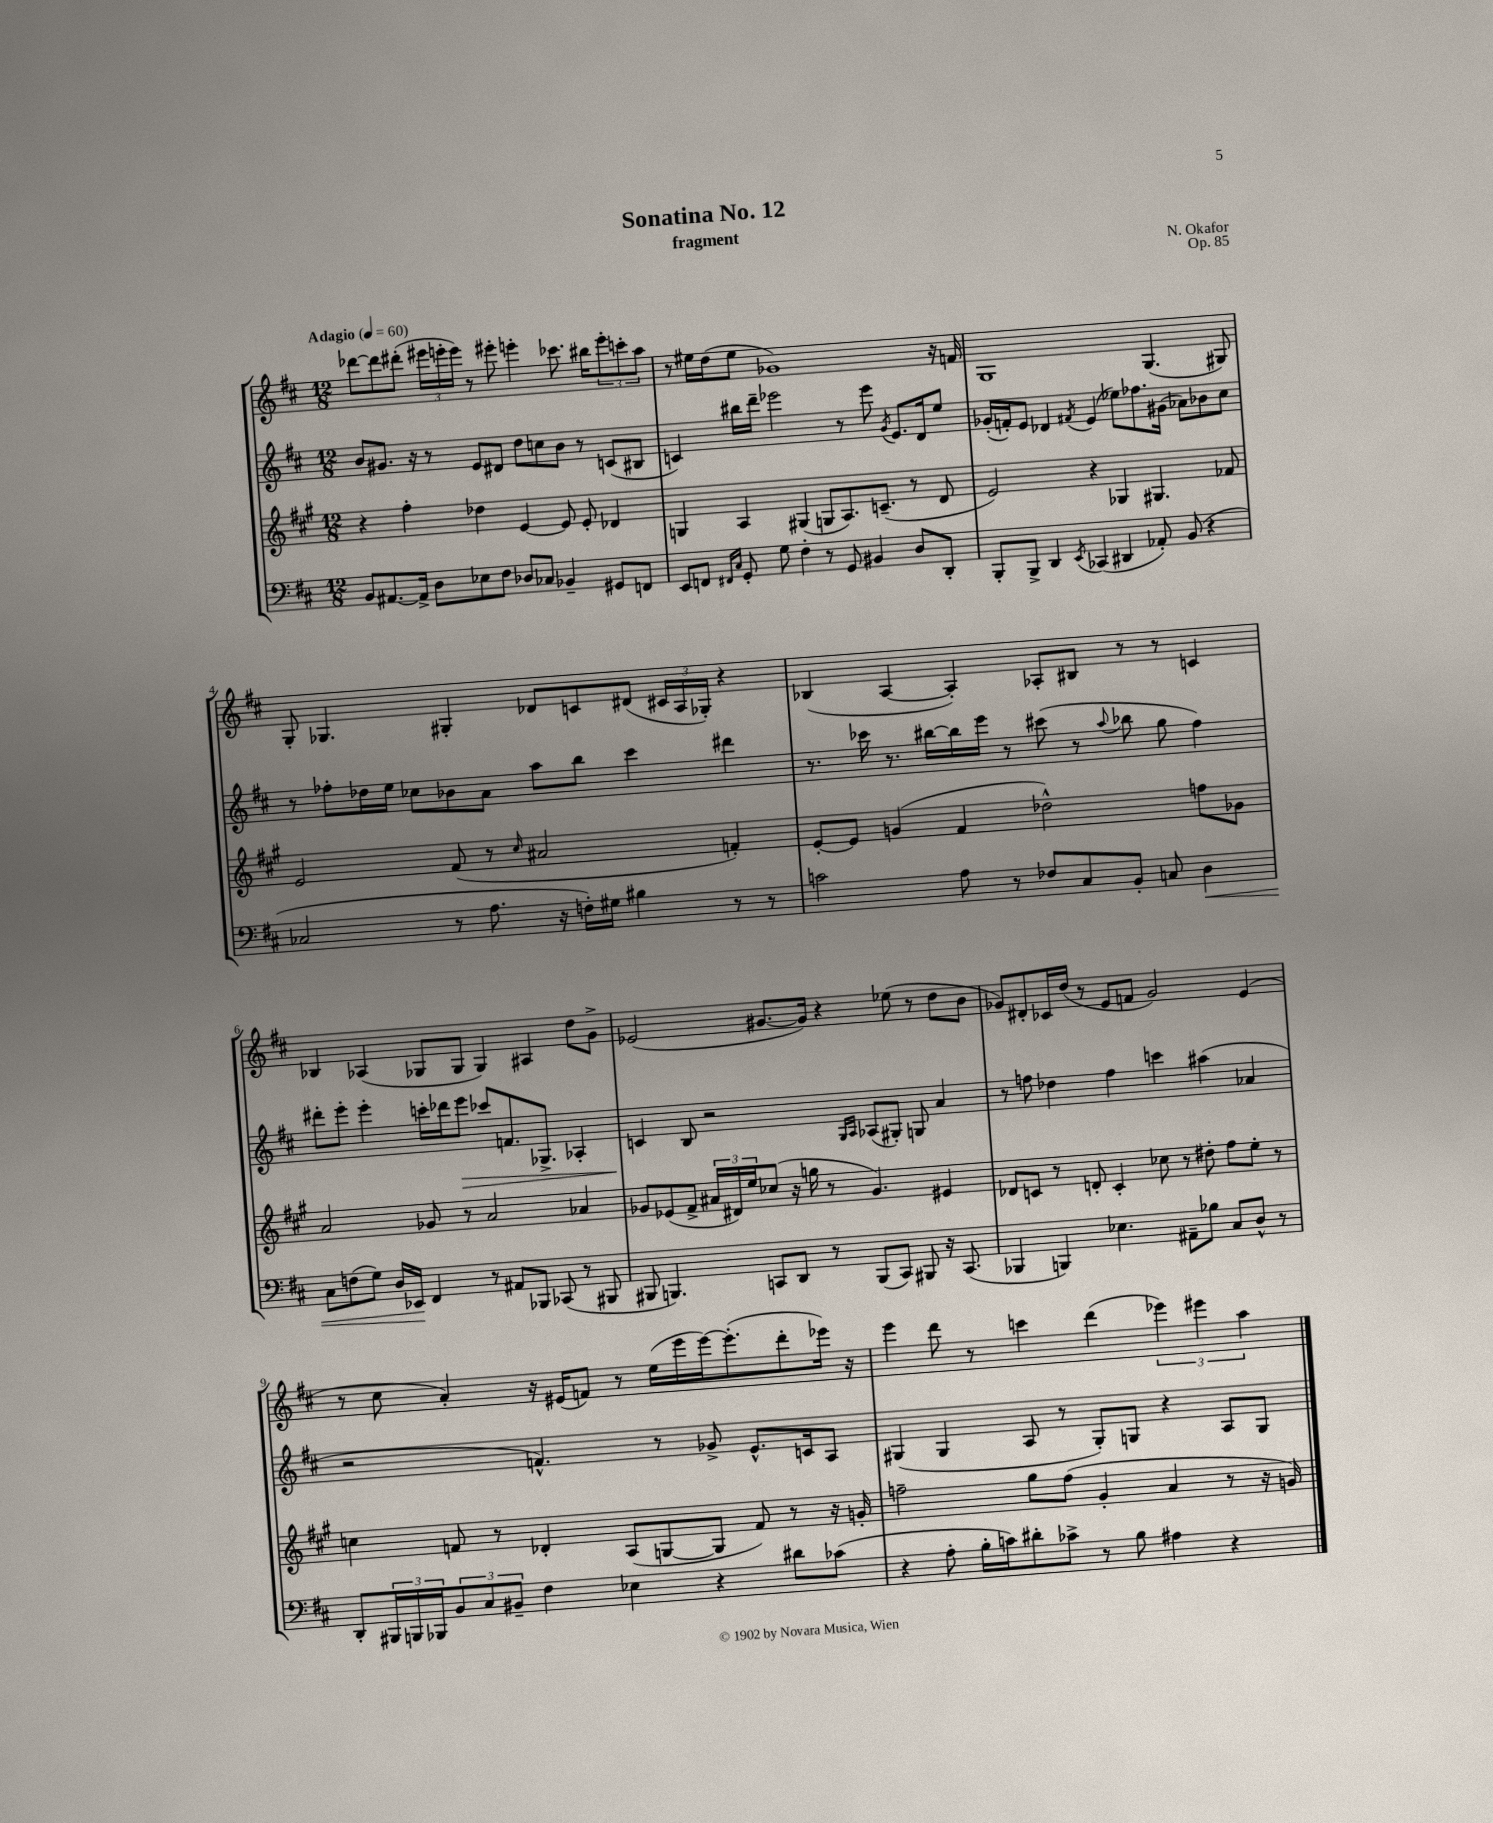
\header { title = "Sonatina No. 12" composer = "N. Okafor" subtitle = "fragment" opus = "Op. 85" }
<<
\new StaffGroup <<
\new Staff = "s0" {
    \clef treble \key d \major \numericTimeSignature \time 12/8 \tempo "Adagio" 4 = 60
    des'''8~ des'''8 dis'''8-.( \tuplet 3/2 { eis'''16 e'''16-. e'''16) } r8 eis'''8-. e'''4-. ces'''8. bis''16 \tuplet 3/2 { e'''8-. c'''8-. a''8 } |
    r8 eis''16 d''16( eis''8 ges'1) r16 f'16 |
    g1 g4.( gis8) |
    g8-. ges4. gis4-. des'8 c'8 dis'8( \tuplet 3/2 { cis'16 a16 ges16-.) } r4 |
    bes4( a4~ a4-.) aes8-. bis8 r8 r8 c'4 |
    bes4 aes4( ges8 ges8 ges4) ais4 d''8 g'8-> |
    ees'2( gis'8.~ gis'16) r4 ees''8( r8 d''8 b'8 |
    ges'8) dis'8-. ces'16 d''16( r8 e'8 f'8 ges'2) e'4( |
    r8 cis''8 a'4-.) r16 eis'16( f'8) r8 e''16( e'''16 e'''16~) e'''8.-.( d'''8-. ees'''16) r16 |
    e'''4 d'''8 r8 c'''4 d'''4( \tuplet 3/2 { ees'''4) eis'''4 a''4 } \bar "|." |
}
\new Staff = "s1" {
    \clef treble \key d \major \numericTimeSignature \time 12/8
    b'8 gis'8. r16 r8 e'8 dis'8 d''8 c''8 b'8 r8 c'8( bis8 |
    c'4) bis''16 d'''16-- ees'''2 r8 ees'''8 \acciaccatura { g'8 } e'8. d'16 e''8 |
    ges'16-.( f'16-.) e'8 des'4 \acciaccatura { fis'8 } e'4( ees''8) fes''8. gis'16( aes'8) bes'8 cis''8 |
    r8 fes''8-. des''16 e''16 ces''8 bes'8 a'8 a''8 b''8 cis'''4 dis'''4 |
    r8. ces'''16 r8. bis''16~ bis''16 e'''16 r8 cis'''8( r8 \appoggiatura { a''8 } bes''8 g''8 fis''4) |
    dis'''8-. e'''8-. e'''4-. c'''16-. des'''16 e'''8\> ces'''8 f'8. ges8.-> aes4-. |
    c'4\! b8 r2 \grace { g16 a16 } aes8( gis8-.) g8 a'4 |
    r8 f''8 des''4 f''4 c'''4 ais''4( aes'4 |
    r2 f'4.-^) r8 ges'8-> e'8.-^ c'16 a8 |
    gis4( gis4 a8 r8 gis8-.) g8 r4 a8 g8 \bar "|." |
}
\new Staff = "s2" {
    \clef treble \key a \major \numericTimeSignature \time 12/8
    r4 fis''4-. des''4 e'4~ e'8 e'8-. des'4 |
    g4 a4 gis4( g8 a8.) c'8.--( r8 d'8 |
    e'2) r4 ges4 gis4. fes'8 |
    e'2 fis'8( r8 \grace { cis''16 } ais'2 f'4-.) |
    e'8~-. e'8 g'4( fis'4 des''2-^) f''8 ges'8 |
    a'2 ges'8 r8 a'2 aes'4 |
    ges'8 ees'8( fis'8-> \tuplet 3/2 { ais'16 dis'16) e''16 } ces''8( r16 g''16 r8 ges'4.) eis'4 |
    des'8 c'8 r8 d'8-. c'4-. ces''8 r8 dis''8-. fis''8 e''8-. r8 |
    c''4 f'8 r8 des'4-. a8( g8~ g8 f'8) r8 r16 g'16-. |
    f''2-- gis''8 f''8( gis'4-. a'4 r8 r16 g'16) \bar "|." |
}
\new Staff = "s3" {
    \clef bass \key d \major \numericTimeSignature \time 12/8
    b,8 ais,8.~ ais,16-> d8 ees8 fis8 des8 ces8 bes,4-- gis,8 f,8 |
    e,8 f,8 \grace { fis,16 cis16 } g,8-. g8 fis4-. r8 g,8 bis,4 d8 d,8-. |
    b,,8-. b,,8-> d,4 \acciaccatura { e,8 } ces,4( dis,4 aes,8-.) b,8( r4 |
    ces2 r8 a8. r16 f16-.) gis16 bis4 r8 r8 |
    c'2 a8 r8 fes8 cis8 b,8-. c8 d4\< |
    cis8 f8( g8) d16 ees,16\! fis,4 r8 ais,8 bes,,8 ces,8( r8 bis,,8 |
    bis,,8 b,,4.) c,8 d,8 r8 b,,8( c,8) bis,,8 r16 c,8.( |
    bes,,4 b,,4) ees4. ais,8-- bes8 cis8 d8-^ r8 |
    d,8-. \tuplet 3/2 { bis,,16 b,,16 bes,,16 } \tuplet 3/2 { b,8 cis8 bis,8-- } fis4 ees4 r4 dis'8 ces'8( |
    r4 a8-. b16-. c'16) dis'8-. ces'8-> r8 b8 ais4 r4 \bar "|." |
}
>>
>>
